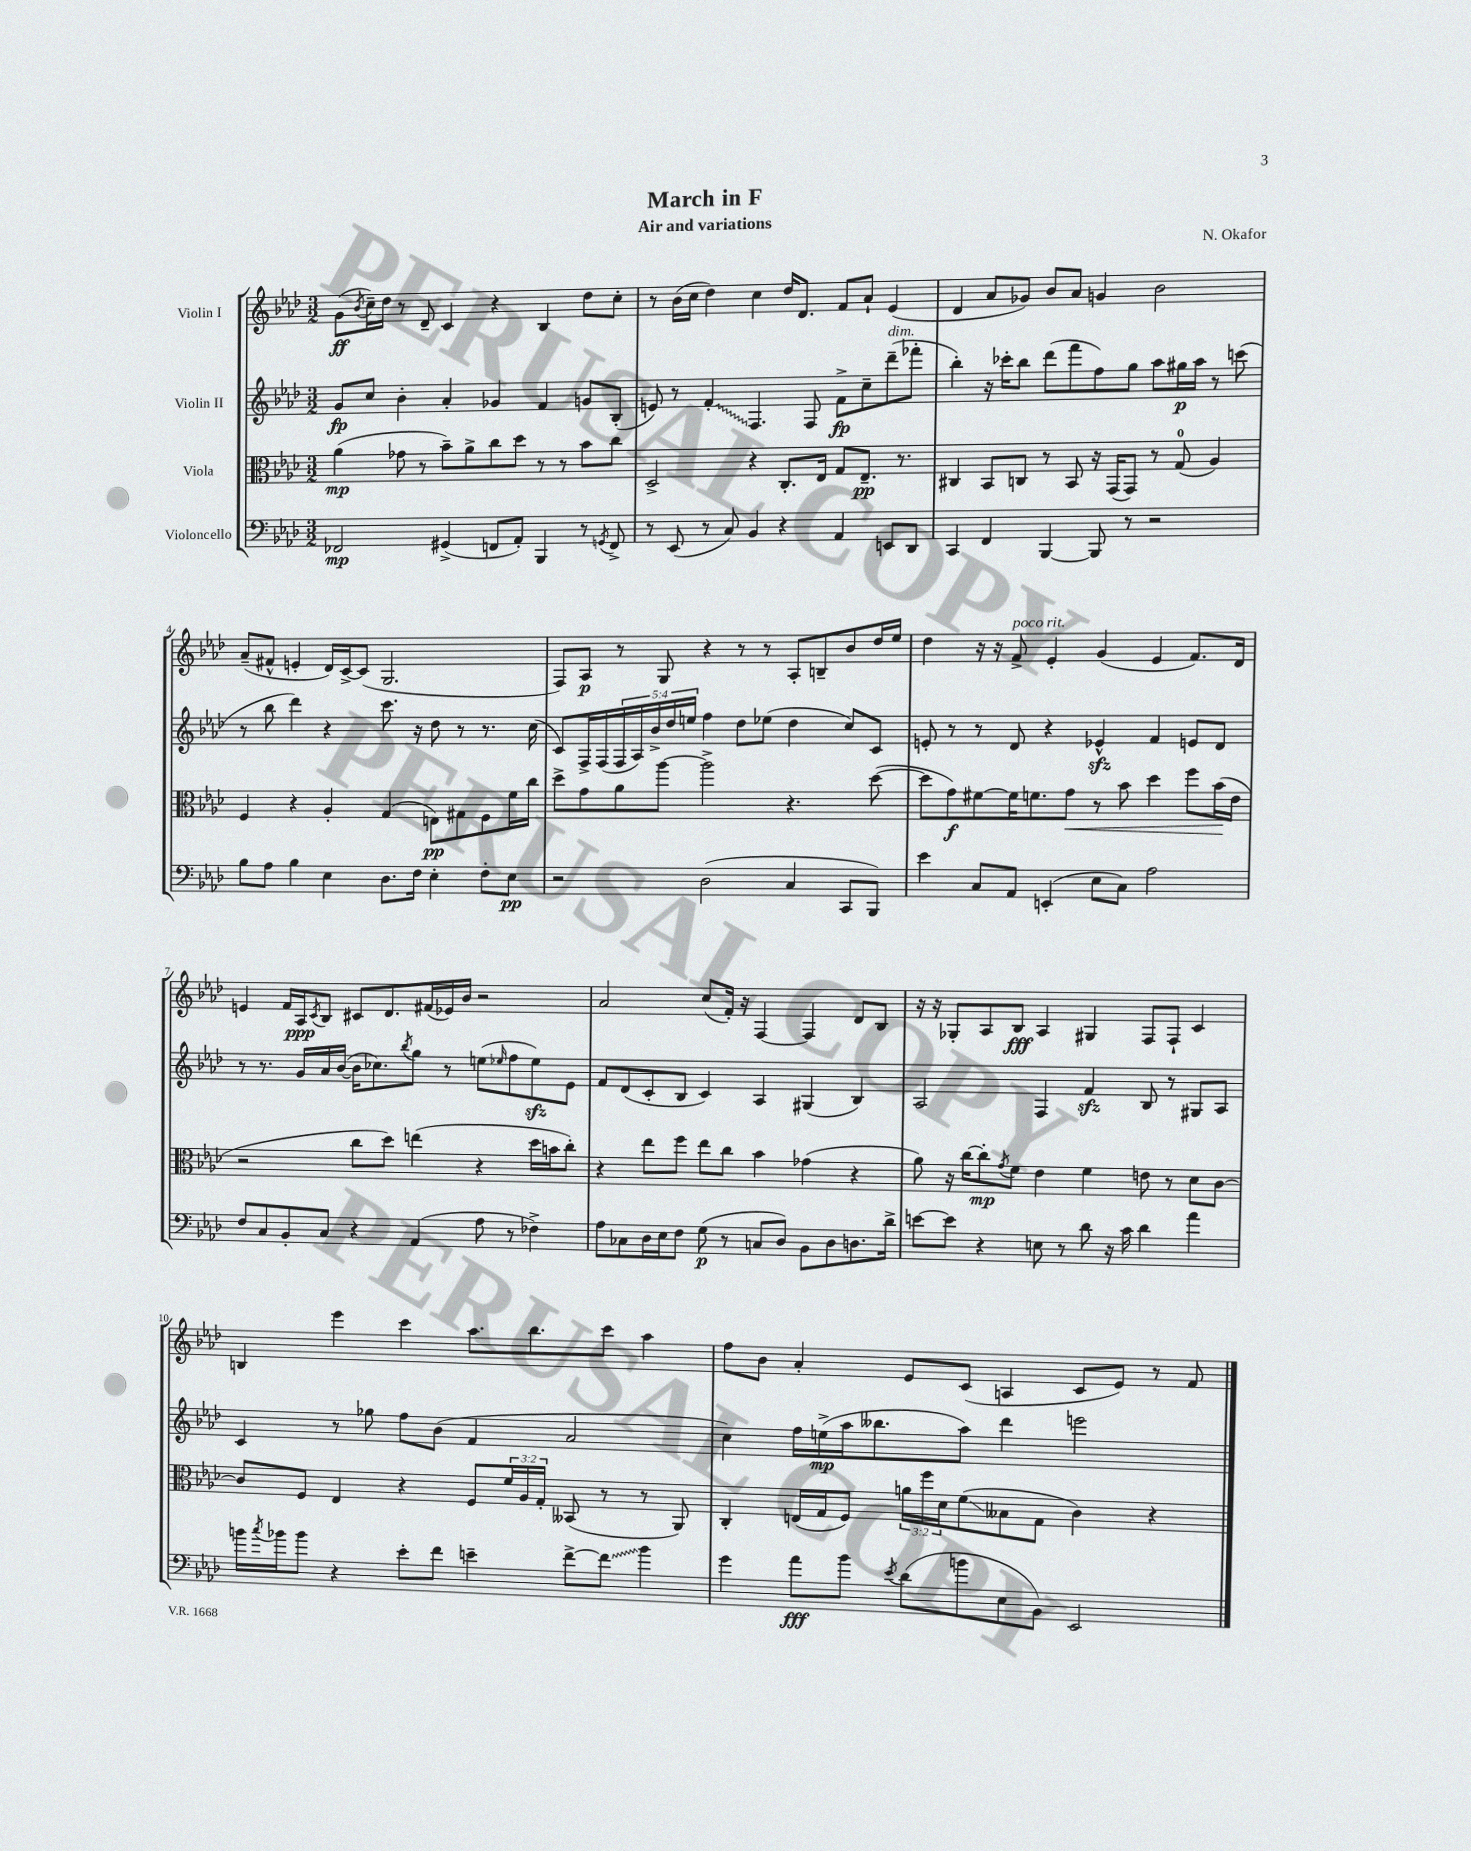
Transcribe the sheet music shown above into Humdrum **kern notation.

**kern	**kern	**kern	**kern
*staff4	*staff3	*staff2	*staff1
*clefF4	*clefC3	*clefG2	*clefG2
*k[b-e-a-d-]	*k[b-e-a-d-]	*k[b-e-a-d-]	*k[b-e-a-d-]
*M3/2	*M3/2	*M3/2	*M3/2
2FF-	(4a-	8g	(8g
.	.	.	8qb-
.	.	8cc	16cc~)
.	.	.	16dd-
.	8g-	4b-'	8r
.	8r	.	8d-~
(4GG#^	8b-~)	4a-'	4c
.	8a-^	.	.
8FF	8cc	4g-	4r
8AA-')	8dd-	.	.
4BBB-	8r	4f	4B-
.	8r	.	.
8r	8b-	8g	8dd-
8qGG	.	.	.
8FF^	8cc	(8B-'	8cc'
=	=	=	=
8r	2D-^	8e)	8r
(8EE-	.	8r	(16b-
.	.	.	16cc
8r	.	4f'	4dd-)
8C)	.	.	.
4BB-	4r	4.F	4cc
4r	8.C'	.	16dd-
.	.	.	8.d-
.	.	8F	.
.	16E-	.	.
4AA-	8G	8f^	8f
.	8.E-~	8cc~	8a-`
8EE	.	(8ddd-~	(4e-
.	8.r	.	.
8DD-	.	8fff-'	.
=	=	=	=
4CC	4C#	4bb-')	4d-
4FF	8BB-	16r	8a-
.	.	16ccc-'	.
.	8C	8bb-	8g-)
[4BBB-	8r	(8ddd-	8b-
.	8BB-	8fff	8a-
8BBB-]	16r	8ff)	4g
.	(16GG	.	.
8r	8GG)	8gg	.
2r	8r	8aa-	2b-
.	(8G	16gg#	.
.	.	16aa-	.
.	4A-)	8r	.
.	.	(8ccc	.
=	=	=	=
8B-	4F	8r	(8a-~
8A-	.	8bb-	8f#^^
4B-	4r	4ddd-)	4e'
4E-	4A-'	4r	16d-)
.	.	.	[16c^
.	.	.	(8c]
8.D-	(4G	8.ccc	2.G
16F	.	16r	.
4E-'	8E)	8dd-	.
.	8G#	8r	.
8F'	8F	8.r	.
8E-	16f	.	.
.	16cc	(16cc	.
=	=	=	=
2r	8dd-^	8c)	8F)
.	8g	16F^	8A-
.	.	(16F	.
.	8a-	20F	8r
.	.	20A-)	.
.	.	20b-^	.
.	[8aa-	.	8G
.	.	20dd-	.
.	.	20ee	.
(2D-	2aa-^]	4ff	4r
.	.	8dd-	8r
.	.	(8ee-	8r
4C	4.r	4dd-	8A-'
.	.	.	8B~
8CC	.	8cc)	8b-
8BBB-)	([8dd-	8c	16dd-
.	.	.	16ee-
=	=	=	=
4e-	8dd-]	8e'	4dd-
.	8g)	8r	.
8C	[8f#	8r	16r
.	.	.	16r
8AA-	16f#]	8d-	8f^
.	8.f	.	.
(4EE'	.	4r	4e-'
.	8g	.	.
8E-	8r	4e-^^	(4g
8C)	8b-	.	.
2A-	4dd-	4f	4e-
.	8ff	8e	8.f)
.	(16b-	8d-	.
.	16e-	.	16d-
=	=	=	=
8F	2r	8r	4e
8C	.	8.r	.
8BB-'	.	.	16f
.	.	16g	16A-
.	.	.	8qc
8C	.	16a-	8B-
.	.	([16b-	.
4r	8cc	16b-]	8c#
.	.	8.cc-)	.
.	8dd-)	.	8.d-
.	.	8qbb-	.
(4AA-	(4ee	8gg	.
.	.	.	(16f#
.	.	8r	16e-)
.	.	.	16b-
8A-	4r	(8ee	2r
.	.	16qqee-	.
8r	.	8ff	.
4F-^)	16dd-	8ee-)	.
.	16b	.	.
.	8cc')	8e-	.
=	=	=	=
8A-	4r	8f	2a-
8C-	.	(8d-	.
16D-	8ee-	8c'	.
16E-	.	.	.
8F	8ff	8B-	.
(8G	8ee-	4c)	(8cc
8r	8cc	.	16f')
.	.	.	16r
8C	4b-	4A-	[4F
8D-)	.	.	.
8BB-	(4g-	(4G#	4F]
8D-	.	.	.
8.D	4r	4B-)	8d-
.	.	.	8B-
16d-^	.	.	.
=	=	=	=
[8e	8a-)	2A-	16r
.	.	.	16r
8e]	16r	.	8G-'
.	[16cc	.	.
4r	8cc']	.	8A-
.	8qg	.	.
.	8f	.	8B-
8E	4e-	4F	4A-
8r	.	.	.
8d-	4f	4f	4G#
16r	.	.	.
16c	.	.	.
4d-	8e	8B-	8F
.	8r	8r	8F`
4a-	8d-	8G#	4c
.	[8c	8A-	.
=	=	=	=
16b	8c]	4c	4B
8qcc	.	.	.
16b-	.	.	.
8b-	8F	.	.
4r	4E-	8r	4eee-
.	.	8gg-	.
8e-'	4r	8ff	4ccc
8f	.	(8b-	.
4e~	8F	4f	8.aa-
.	24f	.	.
.	24A-	.	.
.	.	.	8.bb-
.	24G'	.	.
[8f^	(8BB--	2a-	.
8f]	8r	.	8ccc
4b-	8r	.	4aa-
.	8AA-)	.	.
=	=	=	=
4g	4C'	4cc)	8ff
.	.	.	8b-
8a-	(16E	16ff	4a-'
.	16G	(16ee^	.
8b-	8F)	16aa-	.
.	.	8.bb--	.
8qe-	.	.	.
(8d-	24a	.	8e-
.	24ff	.	.
.	24d-	.	.
8b	(8f	8aa-)	(8c
8E-	8B--	4ddd-	4A
8BB-)	8G	.	.
2EE-	4c)	2eee	8c
.	.	.	8e-)
.	4r	.	8r
.	.	.	8f
==	==	==	==
*-	*-	*-	*-
